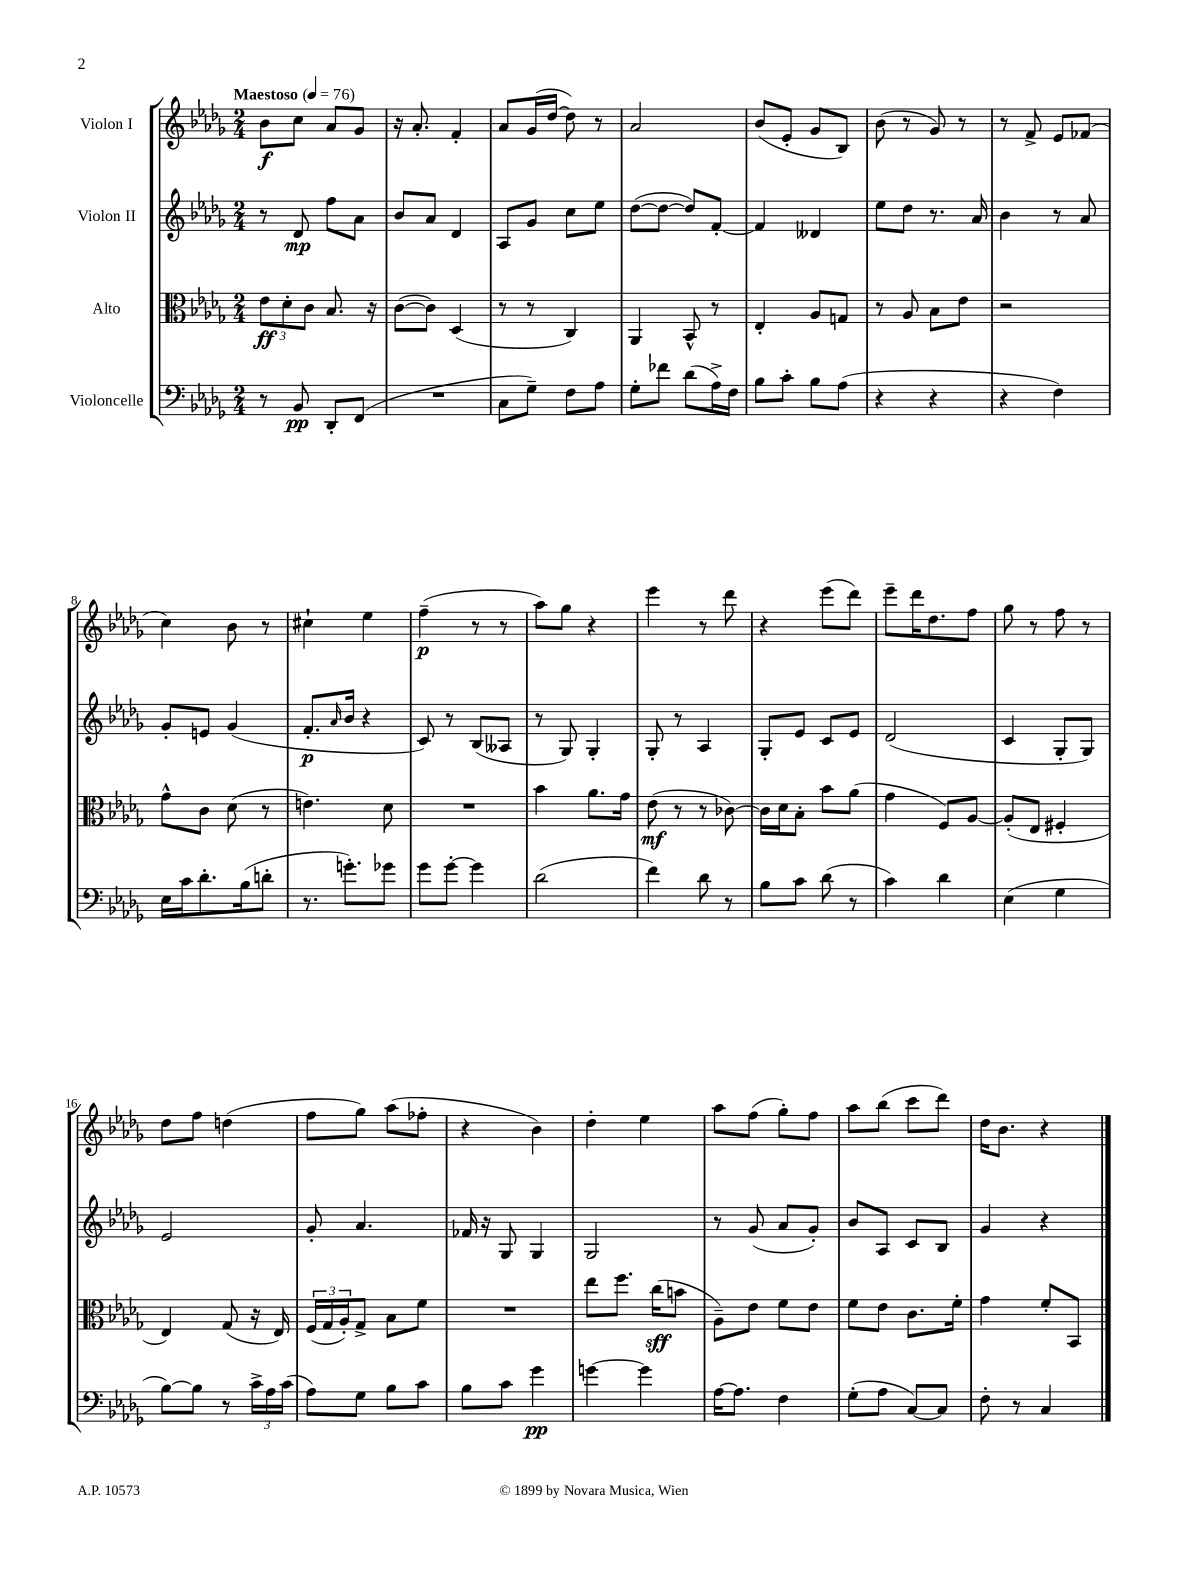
<<
\new StaffGroup <<
\new Staff = "s0" \with { instrumentName = "Violon I" } {
    \clef treble \key des \major \numericTimeSignature \time 2/4 \tempo "Maestoso" 4 = 76
    bes'8\f c''8 aes'8 ges'8 |
    r16 aes'8.-. f'4-. |
    aes'8 ges'16( des''16~ des''8) r8 |
    aes'2 |
    bes'8( ees'8-. ges'8 bes8) |
    bes'8( r8 ges'8) r8 |
    r8 f'8-> ees'8 fes'8( |
    c''4) bes'8 r8 |
    cis''4-! ees''4 |
    f''4--\p( r8 r8 |
    aes''8) ges''8 r4 |
    ees'''4 r8 des'''8 |
    r4 ees'''8( des'''8) |
    ees'''8-- des'''16 des''8. f''8 |
    ges''8 r8 f''8 r8 |
    des''8 f''8 d''4( |
    f''8 ges''8) aes''8( fes''8-. |
    r4 bes'4) |
    des''4-. ees''4 |
    aes''8 f''8( ges''8-.) f''8 |
    aes''8 bes''8( c'''8 des'''8) |
    des''16 bes'8. r4 \bar "|." |
}
\new Staff = "s1" \with { instrumentName = "Violon II" } {
    \clef treble \key des \major \numericTimeSignature \time 2/4
    r8 des'8\mp f''8 aes'8 |
    bes'8 aes'8 des'4 |
    aes8 ges'8 c''8 ees''8 |
    des''8~( des''8~ des''8) f'8~-. |
    f'4 deses'4 |
    ees''8 des''8 r8. aes'16 |
    bes'4 r8 aes'8 |
    ges'8-. e'8 ges'4( |
    f'8.-.\p \grace { aes'16 } bes'16 r4 |
    c'8) r8 bes8( aeses8 |
    r8 ges8) ges4-. |
    ges8-. r8 aes4 |
    ges8-. ees'8 c'8 ees'8 |
    des'2( |
    c'4 ges8-. ges8) |
    ees'2 |
    ges'8-. aes'4. |
    fes'16 r16 ges8 ges4 |
    ges2 |
    r8 ges'8( aes'8 ges'8-.) |
    bes'8 aes8 c'8 bes8 |
    ges'4 r4 \bar "|." |
}
\new Staff = "s2" \with { instrumentName = "Alto" } {
    \clef alto \key des \major \numericTimeSignature \time 2/4
    \tuplet 3/2 { ees'8\ff des'8-. c'8 } bes8. r16 |
    c'8~( c'8) des4( |
    r8 r8 c4) |
    aes,4 bes,8-^ r8 |
    ees4-. aes8 g8 |
    r8 aes8 bes8 ees'8 |
    r2 |
    ges'8-^ c'8 des'8( r8 |
    e'4.) des'8 |
    R2 |
    bes'4 aes'8. ges'16 |
    ees'8\mf( r8 r8 ces'8~) |
    ces'16 des'16 bes8-. bes'8 aes'8( |
    ges'4 f8) aes8~ |
    aes8-.( ees8 fis4-. |
    ees4) ges8( r16 ees16) |
    \tuplet 3/2 { f16( ges16 aes16-.) } ges8-> bes8 f'8 |
    R2 |
    ees''8 f''8. c''16\sff( b'8 |
    aes8--) ees'8 f'8 ees'8 |
    f'8 ees'8 c'8. f'16-. |
    ges'4 f'8-. bes,8 \bar "|." |
}
\new Staff = "s3" \with { instrumentName = "Violoncelle" } {
    \clef bass \key des \major \numericTimeSignature \time 2/4
    r8 bes,8\pp des,8-. f,8( |
    R2 |
    c8 ges8--) f8 aes8 |
    ges8-. fes'8 des'8( aes16->) f16 |
    bes8 c'8-. bes8 aes8( |
    r4 r4 |
    r4 f4) |
    ees16 c'16 des'8.-. bes16( d'8-. |
    r8. g'8.-.) ges'8 |
    ges'8 ges'8~-. ges'4 |
    des'2( |
    f'4) des'8 r8 |
    bes8 c'8 des'8( r8 |
    c'4) des'4 |
    ees4( ges4 |
    bes8~) bes8 r8 \tuplet 3/2 { c'16-> aes16 c'16( } |
    aes8) ges8 bes8 c'8 |
    bes8 c'8 ges'4\pp |
    g'4~ g'4 |
    aes16~ aes8. f4 |
    ges8-.( aes8 c8~) c8 |
    f8-. r8 c4 \bar "|." |
}
>>
>>
